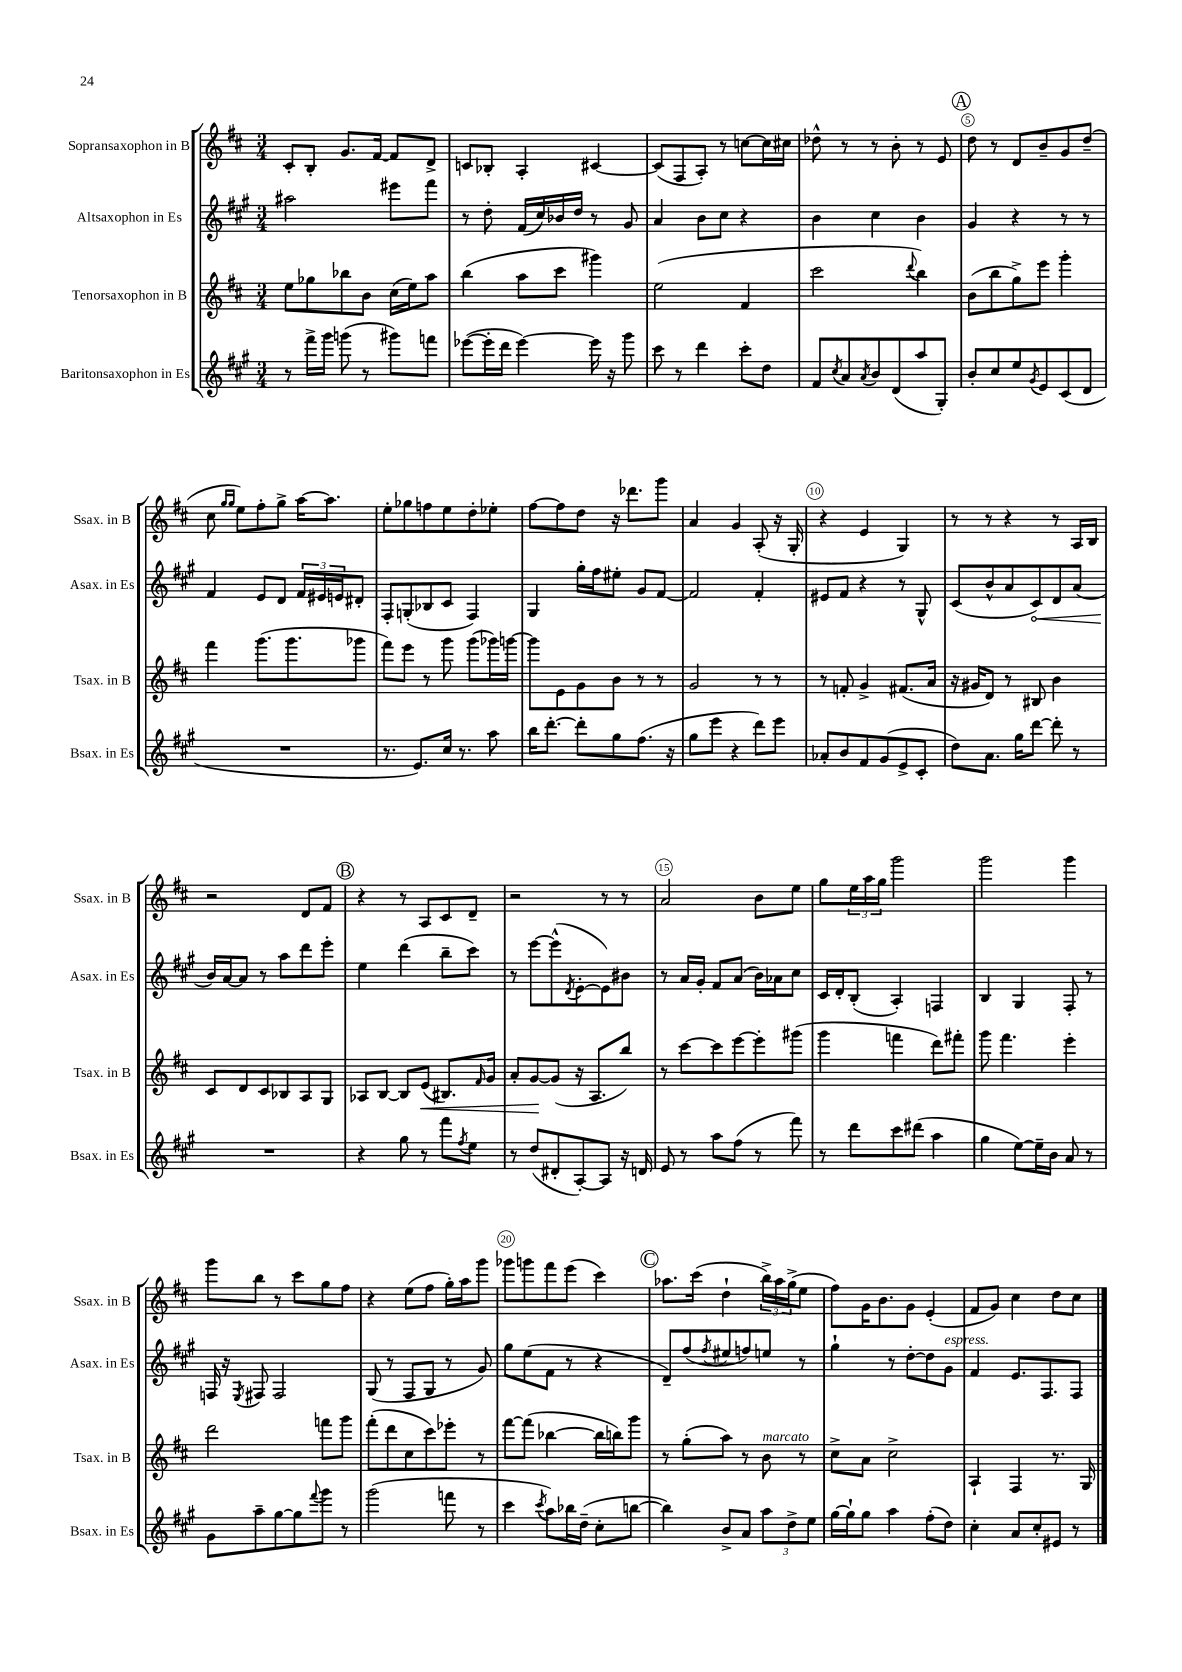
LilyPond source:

<<
\new StaffGroup <<
\new Staff = "s0" \with { instrumentName = "Sopransaxophon in B" shortInstrumentName = "Ssax. in B" } {
    \clef treble \key d \major \numericTimeSignature \time 3/4
    cis'8-. b8-. g'8. fis'16~ fis'8 d'8-> |
    c'8 bes8-. a4-. cis'4~ |
    cis'8( fis8 a8-.) r8 c''8~ c''16 cis''16 |
    des''8-^ r8 r8 b'8-. r8 e'8 |
    \mark \markup { \circle "A" } d''8 r8 d'8 b'8-- g'8 d''8--( |
    cis''8 \grace { g''16 g''16 } e''8) fis''8-. g''8-> a''16~ a''8. |
    e''8-. ges''8 f''8 e''8 d''8-. ees''8-. |
    fis''8~ fis''8 d''8 r16 des'''8. g'''8 |
    a'4 g'4 a8-.( r16 g16-. |
    r4 e'4 g4) |
    r8 r8 r4 r8 a16 b16 |
    r2 d'8 fis'8 |
    \mark \markup { \circle "B" } r4 r8 a8 cis'8 d'8-- |
    r2 r8 r8 |
    a'2 b'8 e''8 |
    g''8 \tuplet 3/2 { e''16 a''16 g''16 } g'''2 |
    g'''2 g'''4 |
    g'''8 b''8 r8 cis'''8 g''8 fis''8 |
    r4 e''8( fis''8 g''16-.) a''16 g'''8 |
    ges'''8 g'''8 fis'''8 e'''8( cis'''4) |
    \mark \markup { \circle "C" } aes''8. cis'''16( d''4-! \tuplet 3/2 { b''16->) aes''16 g''16->( } e''8 |
    fis''8) g'16 b'8. g'8 e'4-.( |
    fis'8 g'8) cis''4 d''8 cis''8 \bar "|." |
}
\new Staff = "s1" \with { instrumentName = "Altsaxophon in Es" shortInstrumentName = "Asax. in Es" } {
    \clef treble \key a \major \numericTimeSignature \time 3/4
    ais''2 eis'''8 fis'''8 |
    r8 d''8-. fis'16( cis''16) bes'16 d''16 r8 gis'8 |
    a'4 b'8 cis''8 r4 |
    b'4 cis''4 b'4 |
    \mark \markup { \circle "A" } gis'4 r4 r8 r8 |
    fis'4 e'8 d'8 \tuplet 3/2 { fis'16 eis'16 e'16 } dis'8-. |
    fis8-. g8-.( bes8 cis'8 fis4) |
    gis4 gis''16-. fis''16 eis''8-. gis'8 fis'8~ |
    fis'2 fis'4-. |
    eis'8 fis'8 r4 r8 gis8-^ |
    cis'8( b'8-^ a'8 \once \override Hairpin.circled-tip = ##t cis'8\<) d'8 a'8( |
    b'16\!) a'16~ a'8 r8 a''8 d'''8 e'''8-. |
    \mark \markup { \circle "B" } e''4 d'''4( b''8-- cis'''8) |
    r8 e'''8~ e'''8-^( \acciaccatura { d'8 } e'8~-. e'8) bis'8 |
    r8 a'16 gis'16-. fis'8 a'8( b'16) aes'16 cis''8 |
    cis'16 d'16-. b8-.( a4-.) f4 |
    b4 gis4 fis8-. r8 |
    f16 r16 \acciaccatura { e8 } fis8 fis2 |
    gis8( r8 fis8 gis8 r8 gis'8) |
    gis''8 e''8( fis'8 r8 r4 |
    \mark \markup { \circle "C" } d'8--) fis''8( \acciaccatura { fis''8 } eis''8 f''8) e''8 r8 |
    gis''4-! r8 d''8~-. d''8 gis'8^\markup { \italic "espress." } |
    fis'4 e'8. fis8. fis8 \bar "|." |
}
\new Staff = "s2" \with { instrumentName = "Tenorsaxophon in B" shortInstrumentName = "Tsax. in B" } {
    \clef treble \key d \major \numericTimeSignature \time 3/4
    e''8 ges''8 bes''8 b'8 cis''16( e''16) a''8 |
    b''4( a''8 cis'''8 gis'''4) |
    e''2( fis'4 |
    cis'''2 \appoggiatura { d'''8 } b''4) |
    \mark \markup { \circle "A" } b'8( b''8 g''8->) e'''8 g'''4-. |
    fis'''4 g'''8.( g'''8. ges'''8 |
    fis'''8) e'''8 r8 g'''8 g'''8( ges'''16) g'''16~ |
    g'''8 e'8 g'8 b'8 r8 r8 |
    g'2 r8 r8 |
    r8 f'8-. g'4-> fis'8.( a'16 |
    r16 gis'16 d'8) r8 bis8 b'4 |
    cis'8 d'8 cis'8 bes8 a8 g8 |
    \mark \markup { \circle "B" } aes8 b8~ b8 e'8\<( bis8.) \grace { fis'16 } g'16 |
    a'8-. g'8~\! g'8( r16 a8. b''8) |
    r8 cis'''8~ cis'''8 e'''8~ e'''8-. gis'''8( |
    g'''4 f'''4 d'''8) fis'''8-. |
    g'''8 fis'''4. e'''4-. |
    d'''2 f'''8 g'''8 |
    fis'''8-.( d'''8 cis''8 cis'''8) ees'''8-. r8 |
    fis'''8~ fis'''8( bes''4~ bes''16 b''16) g'''8 |
    \mark \markup { \circle "C" } r8 g''8-.( a''8) r8 b'8^\markup { \italic "marcato" } r8 |
    cis''8-> a'8 cis''2-> |
    a4-! fis4 r8. g16 \bar "|." |
}
\new Staff = "s3" \with { instrumentName = "Baritonsaxophon in Es" shortInstrumentName = "Bsax. in Es" } {
    \clef treble \key a \major \numericTimeSignature \time 3/4
    r8 fis'''16-> gis'''16 g'''8( r8 gis'''8) f'''8 |
    ees'''8~( ees'''16-. d'''16 ees'''4~) ees'''16 r16 gis'''8 |
    cis'''8 r8 d'''4 cis'''8-. d''8 |
    fis'8 \acciaccatura { cis''8 } a'8 \acciaccatura { a'8 } b'8 d'8( a''8 gis8-.) |
    \mark \markup { \circle "A" } b'8-. cis''8 e''8 \acciaccatura { gis'8 } e'8 cis'8( d'8 |
    R2. |
    r8. e'8.) cis''16 r8. a''8 |
    b''16 d'''8.~-. d'''8-. gis''8 fis''8.( r16 |
    gis''8 e'''8 r4 d'''8) e'''8 |
    aes'8-. b'8 fis'8 gis'8( e'8-> cis'8-. |
    d''8) a'8. gis''16 d'''8~ d'''8-. r8 |
    R2. |
    \mark \markup { \circle "B" } r4 gis''8 r8 fis'''8 \acciaccatura { fis''8 } e''8 |
    r8 d''8( dis'8-. a8~-.) a8 r16 d'16 |
    e'8 r8 a''8 fis''8( r8 fis'''8) |
    r8 d'''8 cis'''8 dis'''8( a''4 |
    gis''4 e''8~) e''16-- b'16 a'8 r8 |
    gis'8 a''8-- gis''8~ gis''8 \appoggiatura { fis'''8 } gis'''8 r8 |
    gis'''2( f'''8 r8 |
    cis'''4 \acciaccatura { cis'''8 } a''8) bes''16 d''16--( cis''8-. b''8~ |
    \mark \markup { \circle "C" } b''4) b'8-> a'8 \tuplet 3/2 { a''8 d''8-> e''8 } |
    gis''16~ gis''16-! gis''8 a''4 fis''8-.( d''8) |
    cis''4-. a'8 cis''8-. eis'8 r8 \bar "|." |
}
>>
>>
\layout { \context { \Score \override BarNumber.break-visibility = ##(#f #t #t) barNumberVisibility = #(every-nth-bar-number-visible 5) \override BarNumber.stencil = #(make-stencil-circler 0.1 0.3 ly:text-interface::print) } }
